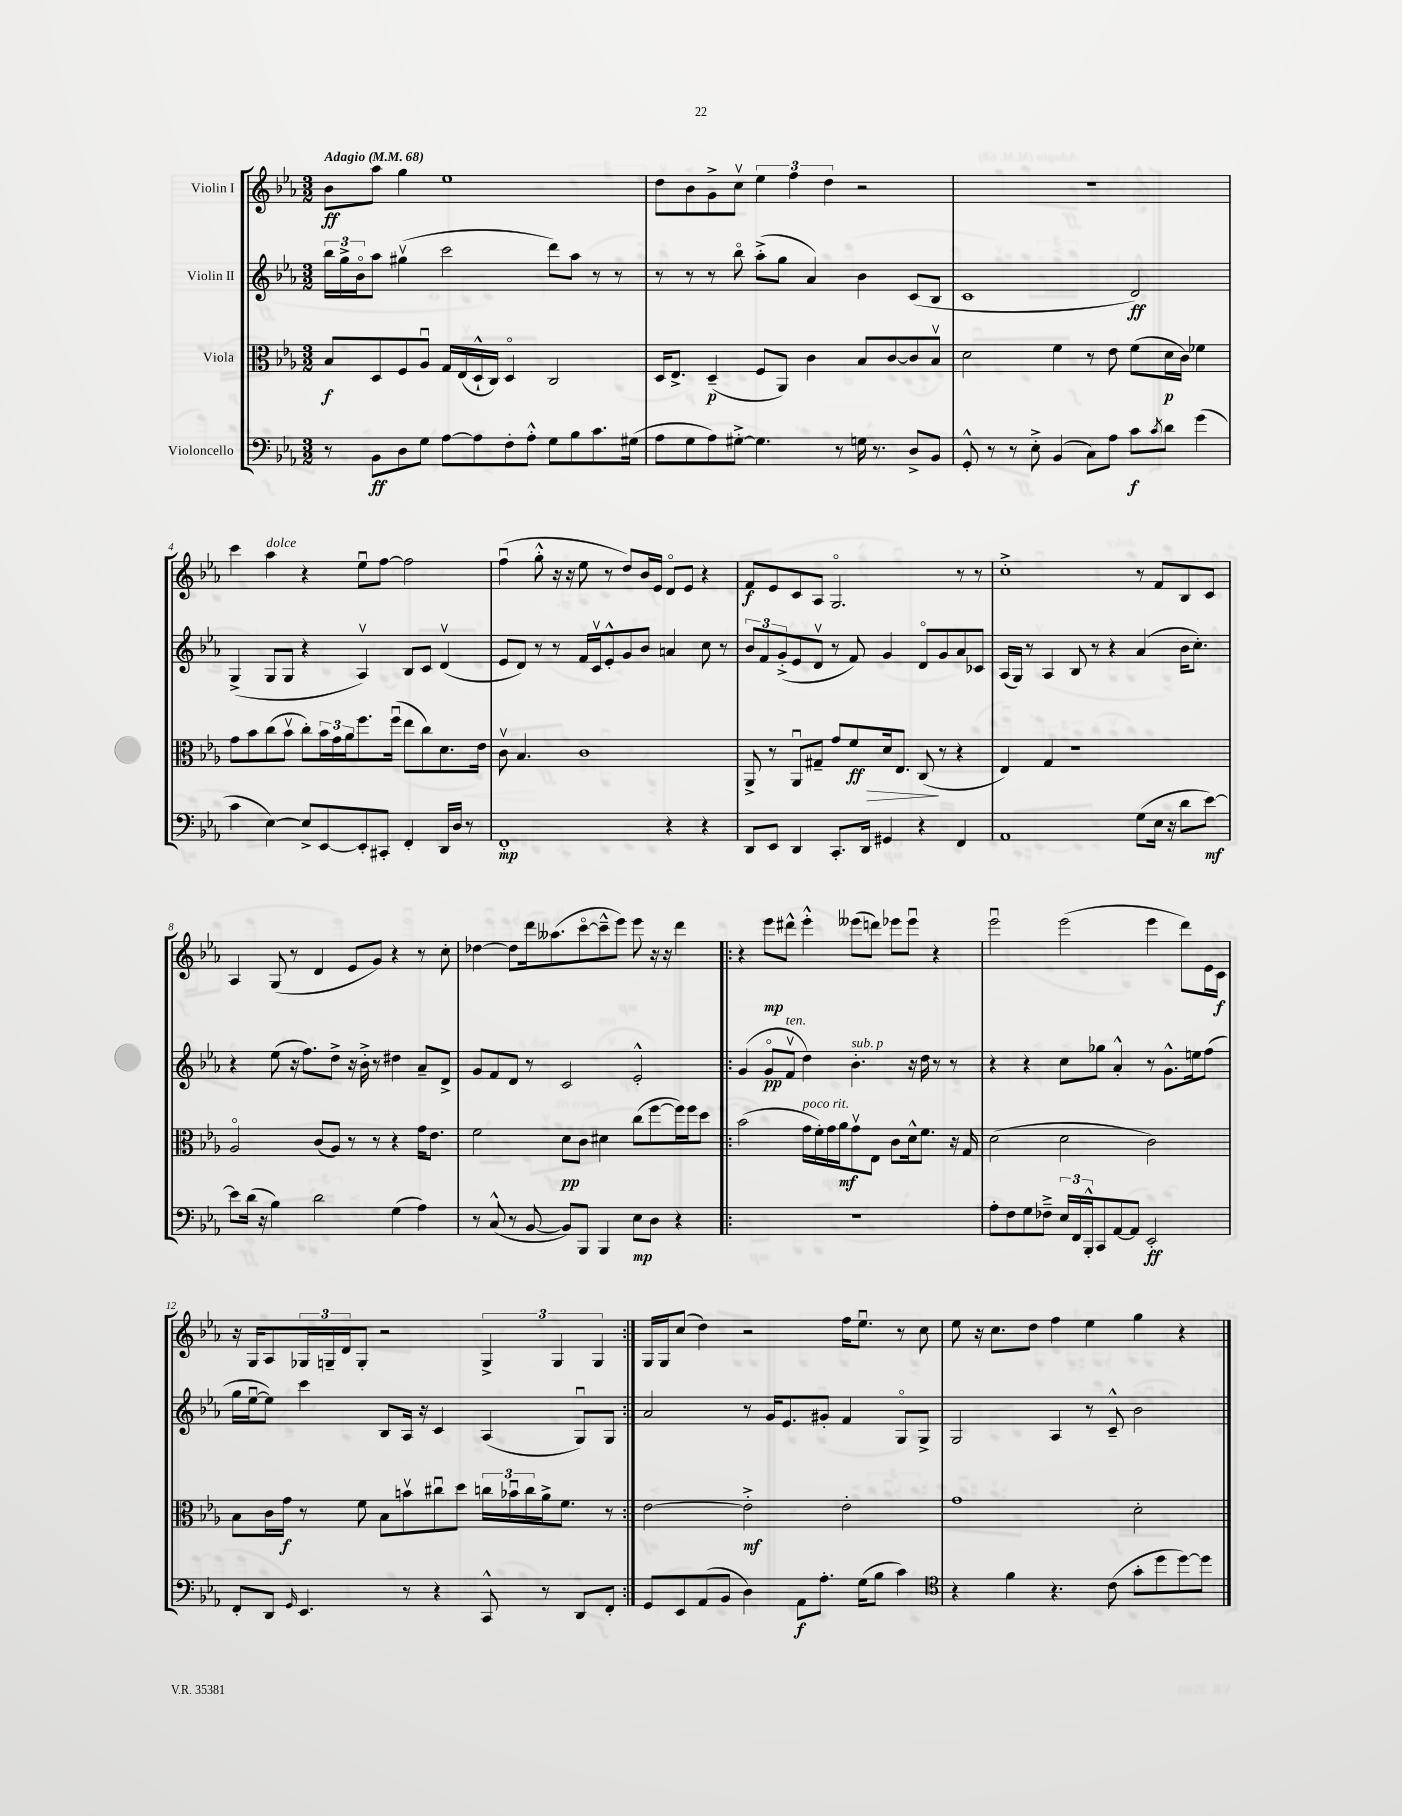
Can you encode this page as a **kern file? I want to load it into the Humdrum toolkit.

**kern	**kern	**kern	**kern
*staff4	*staff3	*staff2	*staff1
*clefF4	*clefC3	*clefG2	*clefG2
*k[b-e-a-]	*k[b-e-a-]	*k[b-e-a-]	*k[b-e-a-]
*M3/2	*M3/2	*M3/2	*M3/2
*MM68	*MM68	*MM68	*MM68
8r	8B-/L	24bb-\LL	8b-\L
.	.	24gg^\	.
.	.	24b-o\J	.
8BB-\L	8D/	8aa-\J	8aa-\J
8D\	8F/	(4gg#v\	4gg\
8G\J	8A-u/J	.	.
[8A-\L	16G/LL	2ccc\	1ee-
.	(16E-/	.	.
8A-\]	16D`^^/	.	.
.	16C/JJ)	.	.
8F'\	4Do/	.	.
8A-'^^\J	.	.	.
8G\L	2C/	8ddd\L)	.
8B-\	.	8aa-\J	.
8.c\	.	8r	.
.	.	8r	.
(16G#\Jk	.	.	.
=	=	=	=
8A-\L	16D/LK	8r	8dd\L
.	8.E-^/J	.	.
8G\	.	8r	8b-\
8A-\)	(4D~/	8r	8g^\
[8G#'^\J	.	8bb-o\	8ccv\J
4.G#\]	8F/L	(8aa-'^\L	6ee-\
.	8AA-/J)	8gg\J	.
.	.	.	6ff\
.	4c\	4a-/)	.
.	.	.	6dd\
8r	.	.	.
16G\	8B-/L	4b-\	2r
8.r	.	.	.
.	[8c/	.	.
8D^/L	8c/]	(8c/L	.
8BB-/J	8B-v/J	8B-/J	.
=	=	=	=
8GG'^^/	2d\	1c	1.r
8r	.	.	.
8r	.	.	.
8E-'^\	.	.	.
(4BB-/	4f\	.	.
8C\L)	8r	.	.
8A-\J	8e-\	.	.
8c\L	(8f\L	2d/)	.
8qc/	.	.	.
8d\J	16d\L	.	.
.	16c\JJ)	.	.
(4g\	4f-\	.	.
=	=	=	=
4c\	8g\L	(4G^/	4ccc\
.	8b-\	.	.
[4E-\)	(8cc\	8G/L	4aa-\
.	8b-v\J	8G/J	.
8E-^/]L	8cc'\L)	4r	4r
[8EE-/	24b-\L	.	.
.	24g\	.	.
.	24a-\J	.	.
8EE-'/]	8.ff\	4A-v/)	8ee-u\L
8CC#'/J	.	.	[8ff\J
.	(16ffu\Jk	.	.
4FF'/	8ee-\L	8B-/L	2ff\]
.	8cc\)	8c/J	.
16DD/LL	8.d\	(4dv/	.
16D/JJ	.	.	.
8r	.	.	.
.	16e-\Jk	.	.
=	=	=	=
1FF'	8cv\	8e-/L	(4ffu\
.	4.B-/	8d/J)	.
.	.	8r	8gg'^^\
.	.	8r	16r
.	.	.	16r
.	1c	16f/LL	8ee-\
.	.	16cv/J	.
.	.	8e-'^^/	8r
.	.	8g/	8dd/L)
.	.	8b-/J	16b-/L
.	.	.	16e-/JJ
4r	.	4a/	8do/L
.	.	.	8e-/J
4r	.	8cc\	4r
.	.	8r	.
=	=	=	=
8DD/L	8AA-^/	12b-/L	8f/L
.	.	12f/	.
8EE-/J	8r	.	8e-/
.	.	(12g'^/	.
4DD/	8AA-u/L	8e-/	8c/
.	8G#~/J	8dv/J	8A-/J
8.CC'/L	8g/L	8r	2.Go/
.	8f/	8f/)	.
16DD/Jk	.	.	.
4GG#/	16d/k	4g/	.
.	8.E-/J	.	.
4r	(8C/	8do/L	.
.	8r	8g/	.
4FF/	4r	8a-/	8r
.	.	8c-/J	8r
=	=	=	=
1AA-	4E-/)	(16A-/LL	1cc'^
.	.	16G/JJ)	.
.	.	8r	.
.	4G/	4A-/	.
.	1r	8B-/	.
.	.	8r	.
.	.	4r	.
(8G\L	.	(4a-/	8r
16E-\Jk	.	.	8f/L
16r	.	.	.
8d\L	.	16b-\LK	8B-/
.	.	8.cc'\J)	.
[8e-\J)	.	.	8c/J
=	=	=	=
8e-\]L	2A-o/	4r	4A-/
(16d\Jk	.	.	.
16r	.	.	.
4B-\)	.	(8ee-\	(8G/
.	.	16r	8r
.	.	8.ff\L)	.
2d\	(8c/L	.	4d/
.	8A-/J)	8dd^\J	.
.	8r	16r	8e-/L
.	.	16b-'^\	.
.	8r	8r	8g/J)
(4G\	4r	4dd#\	4r
4A-\)	16g\LK	8a-~/L	8r
.	8.e-\J	.	.
.	.	8d^/J	8cc'\
=	=	=	=
8r	2f\	8g/L	[4dd-\
(8C^^/	.	8f/	.
8r	.	8d/J	8dd-\]L
[8BB-/	.	8r	16ddd\k
.	.	.	(8.aa--\
8BB-/]L)	8d\L	2c/	.
8BBB-/J	8c\J	.	[8ccco\
4BBB-/	4d#\	.	8ccc~^^\]
.	.	.	8eee-\J)
8E-\L	(8cc\L	2e-'^^/	8eee-\
8D\J	[8ff\	.	16r
.	.	.	16r
4r	16ff\]L)	.	4ddd\
.	16ff\J	.	.
.	8dd\J	.	.
=!|:	=!|:	=!|:	=!|:
1.r	(2b-\	(4g/	4r
.	.	8go/L	8eee-\L
.	.	8fv/J	8ddd#^^\J
.	16g\LL	4dd\)	4eee-'^^\
.	16f'\)	.	.
.	16g\	.	.
.	16a-\J	.	.
.	8gv\	4.b-'\	(8eee--\L
.	8E-\J	.	8ddd\J)
.	8c\L	.	8eee-\L
.	16d^^\k	16r	8eee-u\J
.	8.f\J	16dd\	.
.	.	8r	4r
.	16r	8r	.
.	16G/	.	.
=	=	=	=
8A-'\L	(2d\	4r	2eee-u\
8F\	.	.	.
8G\	.	4r	.
8F-~^\J	.	.	.
24E-/LL	2d\	8cc\L	(2eee-\
24FF/	.	.	.
24BBB-'^^/J	.	.	.
8CC/	.	8gg-\J	.
[8AA-/	.	4a-'^^/	.
8AA-/]J	.	.	.
2EE-'/	2c\)	8r	4eee-\
.	.	8.g^^\L	.
.	.	.	8ddd\L)
.	.	16ee\k	.
.	.	(8ff\J	16e-\L
.	.	.	16c\JJ
=	=	=	=
8FF'/L	8B-\L	16gg\LL	16r
.	.	[16ee-u\J	16G/LK
8DD/J	16c\L	8ee-\]J)	8A-/
.	16g\JJ	.	.
16qqGG/	.	.	.
4.EE-/	8r	4ccc\	24G-/L
.	.	.	24G~/
.	.	.	24d/J
.	8f\	.	8G'/J
.	8B-\L	8B-/L	2r
8r	8bv\	16A-/Jk	.
.	.	16r	.
4r	8cc#u\	4c/	.
.	8dd\J	.	.
8CC^^/	24cc\LL	(4A-/	6G^/
.	24b-u\	.	.
.	24cc\	.	.
8r	16a-^\J	.	.
.	.	.	6G/
.	8.f\J	.	.
8DD/L	.	8Gu/L)	.
.	.	.	6G/
8FF'/J	8r	8G/J	.
=:|!	=:|!	=:|!	=:|!
8GG/L	[2e-\	2a-/	16G/LL
.	.	.	16G/J
8EE-/	.	.	(8cc/J
(8AA-/	.	.	4dd\)
8BB-/J	.	.	.
4D\)	2e-'^\]	8r	2r
.	.	16g/LK	.
.	.	8.e-/	.
8AA-\L	.	.	.
8.A-'\J	.	8g#'/J	.
.	2e-'\	4f/	16ff\LK
(16G\LK	.	.	8.ee-u\J
8B-\J	.	.	.
4c\)	.	8Go/L	8r
.	.	8G^/J	8cc\
=	=	=	=
*clefC4	*	*	*
4r	1g	2G/	8ee-\
.	.	.	16r
.	.	.	8.cc\L
4f\	.	.	.
.	.	.	8dd\J
4.r	.	4A-/	4ff\
.	.	8r	4ee-\
(8c\	.	8c~^^/	.
8g'\L	2d'\	2b-\	4gg\
8dd\	.	.	.
[8dd\)	.	.	4r
8dd\]J	.	.	.
==	==	==	==
*-	*-	*-	*-
